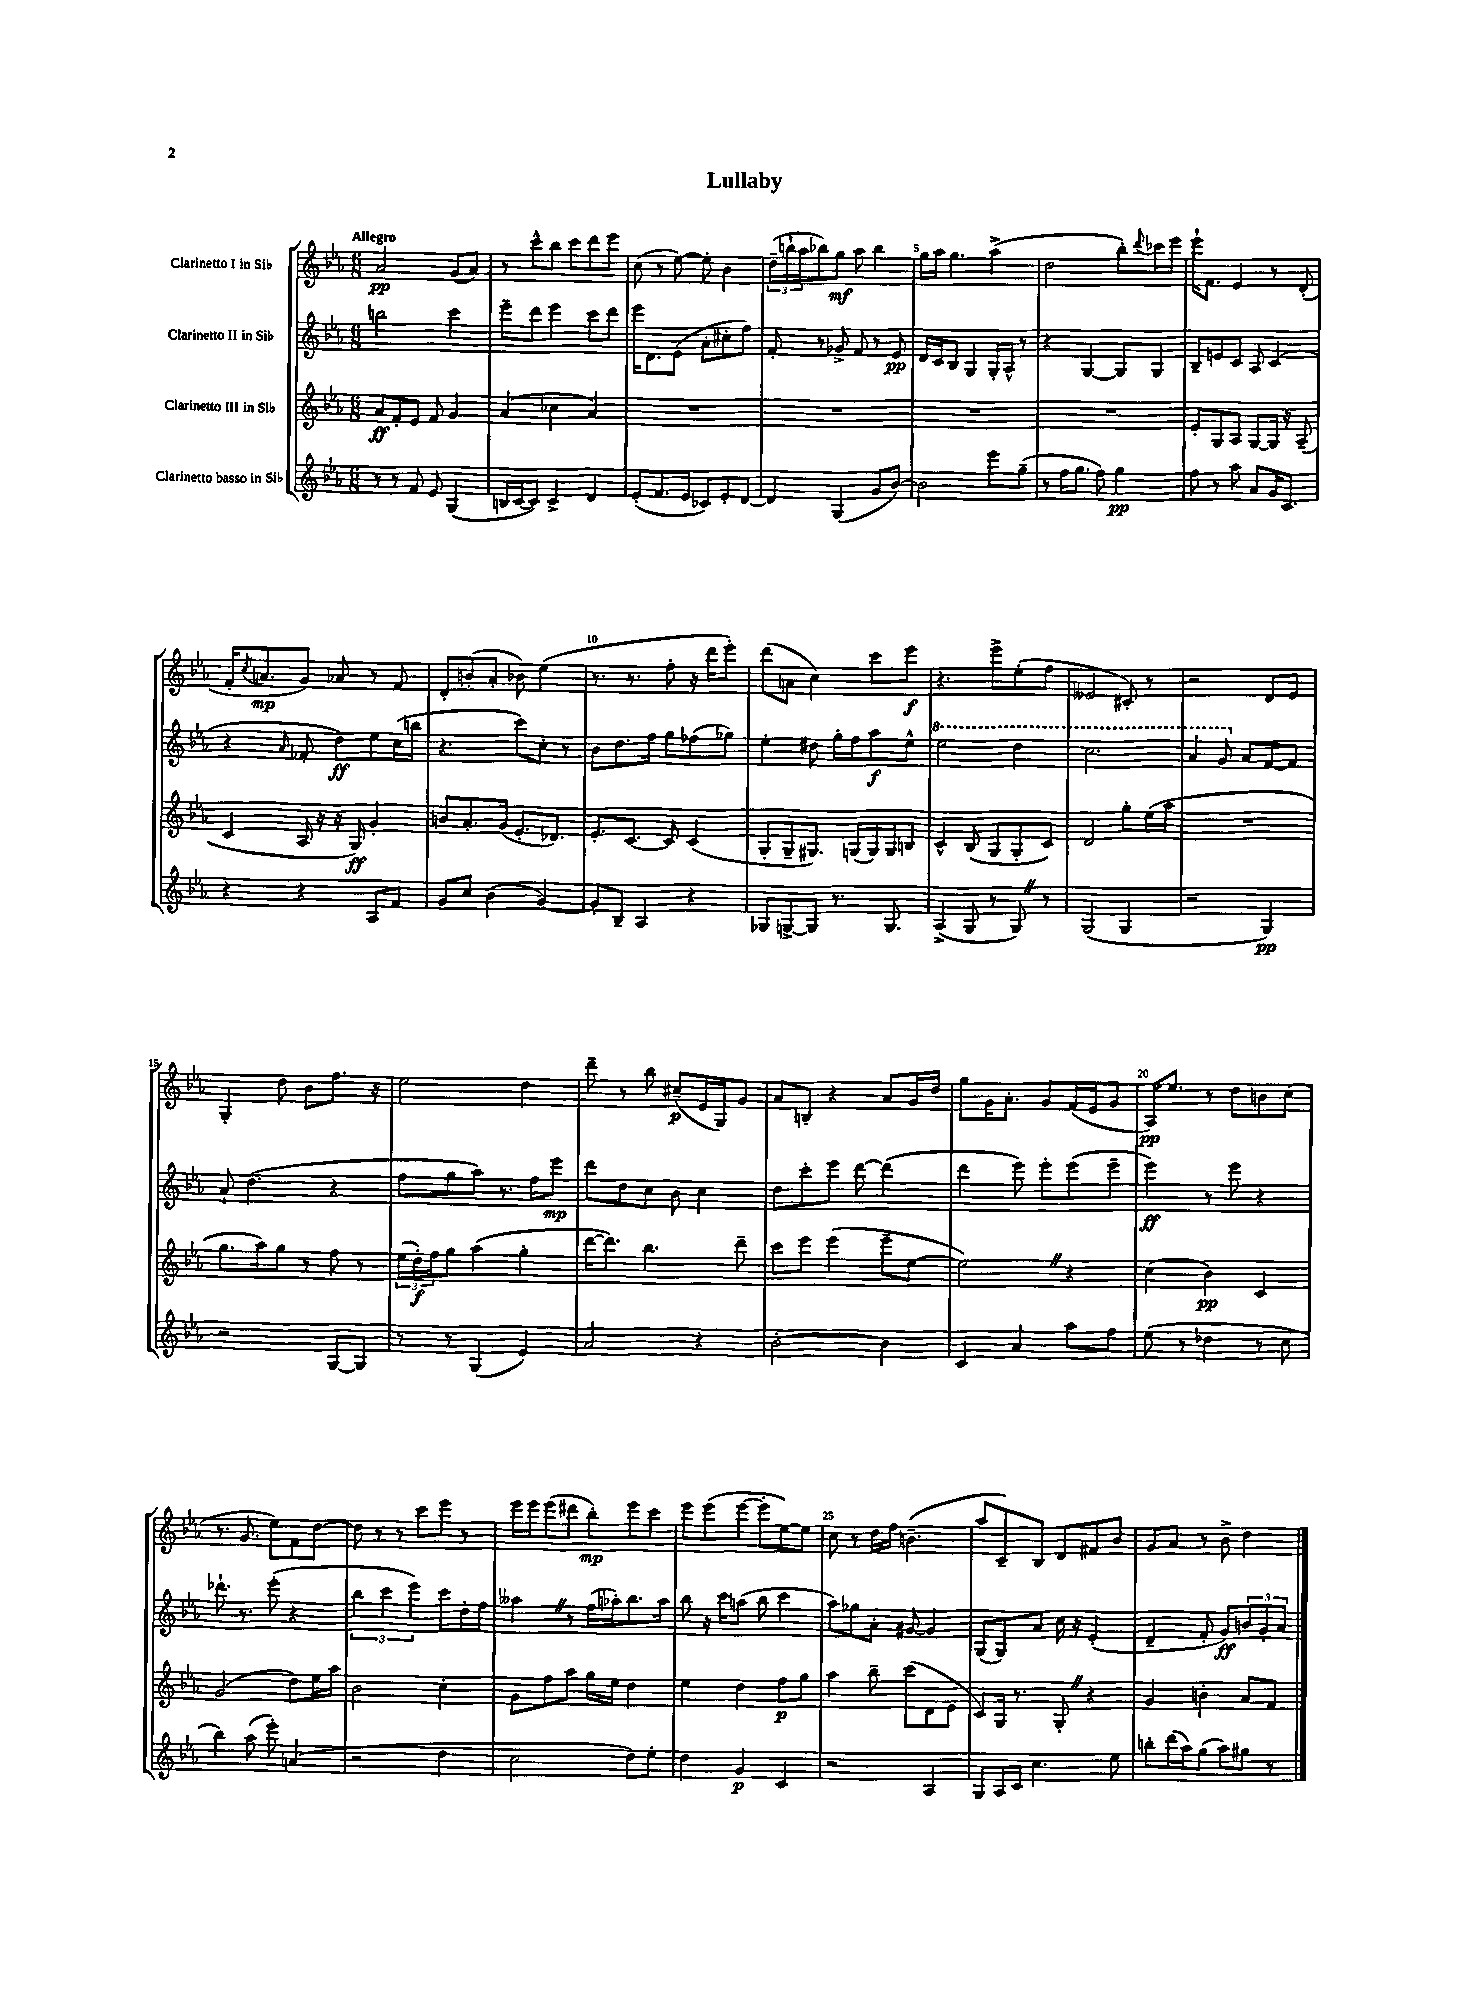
\header { title = "Lullaby" }
<<
\new StaffGroup <<
\new Staff = "s0" \with { instrumentName = "Clarinetto I in Sib" } {
    \clef treble \key ees \major \numericTimeSignature \time 6/8 \tempo "Allegro"
    aes'2\pp g'8( aes'8) |
    r8 c'''8-^ bes''8 c'''8 d'''8 ees'''8 |
    c''8( r8 ees''8~) ees''8-. bes'4 |
    \tuplet 3/2 { d''16--( b''16-! aes''16 } bes''8) g''8\mf aes''8 bes''4 |
    g''16 aes''16 g''4. aes''4->( |
    d''2 bes''8-.) \appoggiatura { d'''8 } ces'''16 ees'''16 |
    ees'''16-! f'8. ees'4 r8 d'8-.( |
    f'16-. \acciaccatura { c''8 } a'8.\mp g'8) aes'8 r8 f'8 |
    d'8-. b'8-.( aes'8-. bes'8) ees''4( |
    r8. r8. f''8-. r16 d'''16 ees'''8-.) |
    d'''8( a'8 c''4) c'''8 ees'''8\f |
    r4. ees'''8-> ees''8-.( f''8 |
    eeses'2 cis'8-.) r8 |
    r2 d'8 ees'8 |
    g4-. d''8 bes'8 f''8. r16 |
    ees''2 d''4 |
    d'''8-- r8 bes''8 cis''8--\p( ees'16 g16) g'8 |
    aes'8 b8-. r4 aes'8 g'16 d''16 |
    g''8 g'16 aes'8.-. g'8 f'16( ees'16 g'8 |
    aes16\pp) ees''8. r8 d''8 b'8 c''8( |
    r8. g'8. ees''8) f'8 d''8~ |
    d''8 r8 r8 c'''8 ees'''8 r8 |
    ees'''16 ees'''16 ees'''8( dis'''8 bes''8-.\mp) ees'''8 c'''8 |
    ees'''8 ees'''8( ees'''8~ ees'''8-. ees''8~) ees''8 |
    c''8 r8 d''16 f''16 b'4.--( |
    aes''8 c'8--) bes8 d'8 fis'8 bes'8 |
    g'8 aes'8 r8 bes'8-> d''4 \bar "|." |
}
\new Staff = "s1" \with { instrumentName = "Clarinetto II in Sib" } {
    \clef treble \key ees \major \numericTimeSignature \time 6/8
    b''2 c'''4 |
    ees'''8-- d'''8 ees'''4 c'''8 d'''8 |
    ees'''16 d'8. ees'8( aes'8-. cis''8-. f''8) |
    f'8-. r8 ges'8-> f'8 r8 ees'8\pp |
    d'16 c'16 bes8 g4 g16-. aes16-^ r8 |
    r4 g4~ g8 g8 |
    bes8-- e'8 c'8 aes8 c'4( |
    r4 \grace { aes'16 } fes'8-. d''8\ff) ees''8 c''16( b''16 |
    r4. c'''8) c''8-. r8 |
    bes'8 d''8. f''16 g''8 fes''8( ges''8) |
    ees''4-. dis''8 g''16-. f''16 aes''8\f ees''8-^ |
    \ottava #1 ees'''2 d'''4 |
    c'''2. |
    aes''4 g''8 \ottava #0 aes'8 f'8~ f'8 |
    aes'8-! d''4.( r4 |
    f''8 g''8 aes''8) r8. f''16 ees'''8\mp |
    d'''8 d''8 c''8 bes'8 c''4 |
    d''8 c'''8-. ees'''8 d'''8~ d'''4( |
    d'''4 ees'''8) ees'''8-. ees'''8( ees'''8-- |
    ees'''4\ff) r8 ees'''8 r4 |
    des'''8.-! r8. ees'''8-.( r4 |
    \tuplet 3/2 { bes''4 c'''4 ees'''4) } c'''8 d''16-. f''16 |
    aeses''4 \once \override BreathingSign.text = \markup { \musicglyph "scripts.caesura.straight" } \breathe r8 f''16( aes''16-.) bes''8. aes''16 |
    bes''8 r16 c'''16 a''8( bes''8 c'''4 |
    aes''8) ges''8 aes'8-. gis'8~ gis'4 |
    g8( g8) aes'8 c''16 r16 ees'4-.( |
    d'4-- f'8-. g'8\ff) \tuplet 3/2 { b'8 g'8-. aes'8 } \bar "|." |
}
\new Staff = "s2" \with { instrumentName = "Clarinetto III in Sib" } {
    \clef treble \key ees \major \numericTimeSignature \time 6/8
    aes'8\ff f'8-. ees'8 f'8 g'4 |
    aes'4( ces''4 aes'4) |
    R2. |
    R2. |
    R2. |
    R2. |
    ees'8-. g8 aes8 g8~ g16 r16 aes8--( |
    c'4 aes16 r16 r16 g16\ff) g'4-. |
    b'8 aes'8.-. g'16( ees'8.-. des'8.) |
    ees'8.-. c'8.~ c'8 c'4( |
    g8-. g8-- gis8.) g16( g16) g16 b8 |
    c'4-^ bes8( g8 g8-. c'8) |
    d'2 g''8-. ees''16( aes''16 |
    R2. |
    g''8. aes''16) g''8 r8 f''8 r8 |
    \tuplet 3/2 { ees''16( d''16-.\f) f''16 } g''8 aes''4( g''4-. |
    d'''16~ d'''8.) bes''4. d'''8-- |
    c'''8 ees'''8 ees'''4( ees'''8-- ees''8~ |
    ees''2) \once \override BreathingSign.text = \markup { \musicglyph "scripts.caesura.straight" } \breathe r4 |
    c''4( bes'4\pp) c'4 |
    g'2( d''8) ees''16 aes''16 |
    bes'2 c''4-. |
    g'8 f''8 aes''8 g''16 ees''16 d''4 |
    ees''4 d''4 f''8\p g''8 |
    aes''4 bes''8-- c'''8( d'8 ees'8 |
    c'8) g16 r8. g8-. \once \override BreathingSign.text = \markup { \musicglyph "scripts.caesura.straight" } \breathe r4 |
    g'4 b'4-. aes'8 f'8 \bar "|." |
}
\new Staff = "s3" \with { instrumentName = "Clarinetto basso in Sib" } {
    \clef treble \key ees \major \numericTimeSignature \time 6/8
    r8 r8 f'8 ees'8 g4( |
    b16 c'16~ c'8) c'4-> d'4 |
    ees'8-.( f'8. ees'16 ces'8) ees'8-. d'8~ |
    d'4 g4( g'8 bes'8~) |
    bes'2 ees'''8 g''8--( |
    r8 f''16 g''8. f''8) g''4\pp |
    f''8 r8 aes''8 aes'8 g'16 c'8. |
    r4 r4 aes8 f'8 |
    g'8 c''8 bes'4( g'4~) |
    g'8-. bes8-- aes4 r4 |
    ges8 g8~-> g8 r8. g8. |
    aes4->( g8 r8 g8) \once \override BreathingSign.text = \markup { \musicglyph "scripts.caesura.straight" } \breathe r8 |
    g2( g4 |
    r2 g4\pp) |
    r2 g8~ g8 |
    r8 r8 g4( ees'4) |
    aes'2 r4 |
    bes'2~-. bes'4 |
    c'4 aes'4 aes''8 f''8 |
    ees''8( r8 des''4 r8 c''8 |
    bes''4) aes''8( ees'''8-.) a'4( |
    r2 d''4 |
    c''2 d''8) ees''8-. |
    d''4 g'4\p c'4 |
    r2 aes4 |
    g8 aes16 c'16 c''4. ees''8 |
    b''8-. d'''16( aes''16) g''8( aes''8) gis''8 r8 \bar "|." |
}
>>
>>
\layout { \context { \Score \override BarNumber.break-visibility = ##(#f #t #t) barNumberVisibility = #(every-nth-bar-number-visible 5) } }
